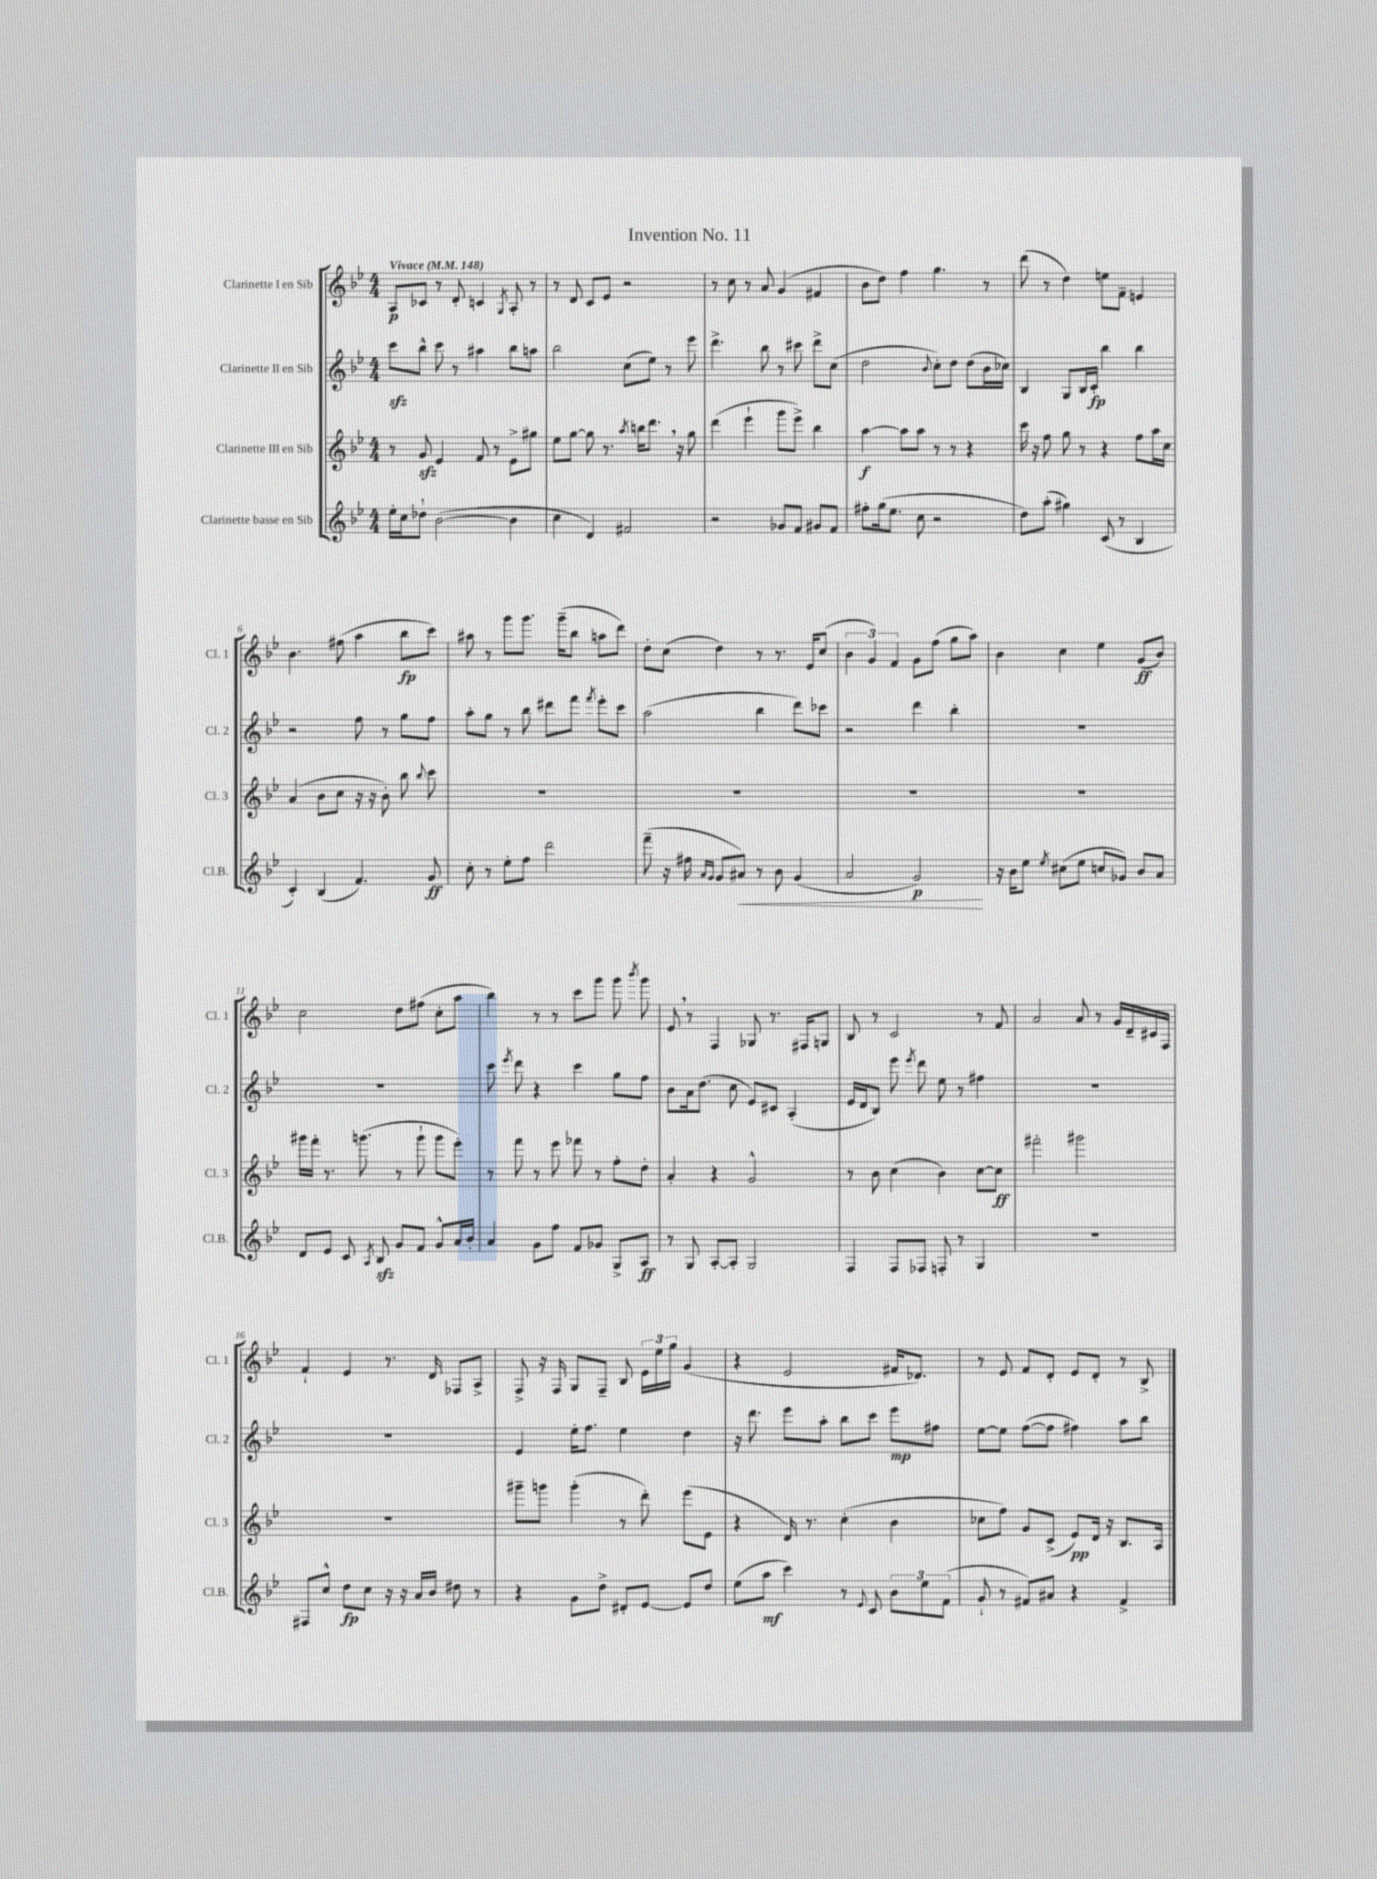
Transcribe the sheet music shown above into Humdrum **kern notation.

**kern	**dynam	**kern	**dynam	**kern	**dynam	**kern	**dynam
*part4	*part4	*part3	*part3	*part2	*part2	*part1	*part1
*staff4	*staff4	*staff3	*staff3	*staff2	*staff2	*staff1	*staff1
*I"Clarinette basse en Sib	*	*I"Clarinette III en Sib	*	*I"Clarinette II en Sib	*	*I"Clarinette I en Sib	*
*I'Cl.B.	*	*I'Cl. 3	*	*I'Cl. 2	*	*I'Cl. 1	*
*clefG2	*	*clefG2	*	*clefG2	*	*clefG2	*
*k[b-e-]	*	*k[b-e-]	*	*k[b-e-]	*	*k[b-e-]	*
*M4/4	*	*M4/4	*	*M4/4	*	*M4/4	*
*MM148	*	*MM148	*	*MM148	*	*MM148	*
=1	=1	=1	=1	=1	=1	=1	=1
!	!	!	!	!	!	!LO:TX:a:B:t=Vivace	!
16ee-'\LL	.	8r	.	8ccczz\L	.	8A/L	p
16cc\J	.	.	.	.	.	.	.
8dd-X`\J	.	8gzz/	.	8bb-^^\J	.	8c-X/J	.
([2b-\	.	4e-/	.	8ccc\	.	8r	.
.	.	.	.	8r	.	8d'/	.
.	.	8f/	.	4aa#X\	.	4cn/	.
.	.	8r	.	.	.	.	.
.	.	.	.	.	.	8qG/	.
4b-\]	.	8e-^\L	.	8bb-\L	.	8A'/	.
.	.	8gg#X\J	.	8aan\J	.	8r	.
=2	=2	=2	=2	=2	=2	=2	=2
4cc\	.	8ee-\L	.	2bb-\	.	8r	.
.	.	[8gg\J	.	.	.	8d/	.
4d/)	.	8gg\]	.	.	.	8c/L	.
.	.	8.r	.	.	.	8e-/J	.
2f#X/	.	.	.	(8cc\L	.	2r	.
.	.	8qaa/	.	.	.	.	.
.	.	16bbn\KL	.	.	.	.	.
.	.	8.ddd,\J	.	8ee-\J)	.	.	.
.	.	.	.	8r	.	.	.
.	.	16r	.	.	.	.	.
.	.	8gg\	.	8eee-\	.	.	.
=3	=3	=3	=3	=3	=3	=3	=3
2r	.	(4ddd\	.	4.ddd^\	.	8r	.
.	.	.	.	.	.	8cc\	.
.	.	4eee-`\	.	.	.	8r	.
.	.	.	.	8bb-\	.	8a/	.
8g-X/L	.	8ggg\L	.	8r	.	(4g/	.
8f/J	.	8eee-^\J)	.	8ccc#X\	.	.	.
8g#X/L	.	4bb-\	.	8ddd^\L	.	4f#X/	.
8f/J	.	.	.	(8cc\J	.	.	.
=4	=4	=4	=4	=4	=4	=4	=4
8ff#X'\L	.	[4aa\	f	2dd\	.	8b-\L	.
(16gg\k	.	.	.	.	.	8dd\J)	.
8.ee-\J	.	.	.	.	.	.	.
.	.	8aa\L]	.	.	.	4ff\	.
8cc\	.	8aa\J	.	.	.	.	.
.	.	.	.	8qqb-/	.	.	.
2r	.	8r	.	8cc'\L)	.	4.gg\	.
.	.	8r	.	8dd\J	.	.	.
.	.	4r	.	(8dd\L	.	.	.
.	.	.	.	16b-\L	.	8r	.
.	.	.	.	16cc-X\JJ)	.	.	.
=5	=5	=5	=5	=5	=5	=5	=5
8dd\L)	.	16ccc\	.	4B-/	.	(8ddd\	.
.	.	16r	.	.	.	.	.
(8aa'\J	.	8ff\	.	.	.	8r	.
4gg#X\)	.	8gg\	.	8G/L	.	4dd\)	.
.	.	8r	.	16B-/L	.	.	.
.	.	.	.	16c'/JJ	fp	.	.
(8c/	.	4r	.	4bb-\	.	8een\L	.
8r	.	.	.	.	.	8f~\J	.
4B-/	.	8ff\L	.	4bb-\	.	4en/	.
.	.	16aa\L	.	.	.	.	.
.	.	16cc\JJ	.	.	.	.	.
!!LO:LB:g=z
=6	=6	=6	=6	=6	=6	=6	=6
4c'/)	.	(4a/	.	2r	.	4.b-\	.
(4B-/	.	8b-\L	.	.	.	.	.
.	.	8cc\J	.	.	.	(8ff#X\	.
4.f/)	.	16r	.	8ff\	.	4aa\	.
.	.	16r	.	.	.	.	.
.	.	8b-'\)	.	8r	.	.	.
.	.	8bb-\	.	8gg\L	.	8bb-\L	fp
.	.	8qqbb-/	.	.	.	.	.
8g/	ff	8ccc\	.	8ff\J	.	8ccc\J)	.
=7	=7	=7	=7	=7	=7	=7	=7
8cc'\	.	1r	.	8aa'\L	.	8aa#X\	.
8r	.	.	.	8gg\J	.	8r	.
8ee-'\L	.	.	.	8r	.	8ggg\L	.
8ff\J	.	.	.	8bb-\	.	8.ggg\J	.
2ddd\	.	.	.	8ddd#X\L	.	.	.
.	.	.	.	.	.	(16ggg~\KL	.
.	.	.	.	8fff\J	.	8bb-\J	.
.	.	.	.	8qfff/	.	.	.
.	.	.	.	8eee-'\L	.	8aan\L	.
.	.	.	.	8ccc\J	.	8ddd\J)	.
=8	=8	=8	=8	=8	=8	=8	=8
(8fff~\	.	1r	.	(2aa\	.	8dd'\L	.
16r	.	.	.	.	.	(8cc\J	.
16ff#X\	.	.	.	.	.	.	.
16qqa/LL	.	.	.	.	.	.	.
16qqg/JJ	.	.	.	.	.	.	.
8g/L	.	.	.	.	.	4dd\)	.
!	!LO:HP:b	!	!	!	!	!	!
8a#X/J)	<	.	.	.	.	.	.
8r	.	.	.	4bb-\	.	8r	.
8b-\	.	.	.	.	.	8.r	.
(4g/	.	.	.	8ddd\L)	.	.	.
.	.	.	.	.	.	16e-/KL	.
.	.	.	.	8ccc-X\J	.	(8cc/J	.
=9	=9	=9	=9	=9	=9	=9	=9
2a/	.	1r	.	2r	.	6b-\	.
.	.	.	.	.	.	6g/)	.
.	.	.	.	.	.	6f/	.
2g/)	p	.	.	4ddd\	.	8g\L	.
.	.	.	.	.	.	(8ff\J	.
.	.	.	.	4bb-'\	.	8gg\L	.
.	.	.	.	.	.	8aa\J)	.
.	[	.	.	.	.	.	.
=10	=10	=10	=10	=10	=10	=10	=10
16r	.	1r	.	1r	.	4b-\	.
16b-\KL	.	.	.	.	.	.	.
8ee-\J	.	.	.	.	.	.	.
8qee-/	.	.	.	.	.	.	.
(8cc#X\L	.	.	.	.	.	4cc\	.
8ee-\J	.	.	.	.	.	.	.
8ccn/L	.	.	.	.	.	4ee-\	.
8g-X/J)	.	.	.	.	.	.	.
8b-/L	.	.	.	.	.	(8g/L	ff
8a/J	.	.	.	.	.	8b-/J)	.
!!LO:LB:g=z
=11	=11	=11	=11	=11	=11	=11	=11
8d/L	.	16ggg#X\LL	.	1r	.	2cc\	.
.	.	16fff'\JJ	.	.	.	.	.
8e-/J	.	8.r	.	.	.	.	.
8c/	.	.	.	.	.	.	.
.	.	(8.gggn\	.	.	.	.	.
8qA/	.	.	.	.	.	.	.
8B-zz/	.	.	.	.	.	.	.
8g/L	.	8r	.	.	.	8dd\L	.
8f/J	.	8ggg`\	.	.	.	(8ff#X\J	.
8g^^/L	.	8ggg\L	.	.	.	8cc'\L	.
16a/L	.	8eee-'\J)	.	.	.	8aa\J	.
16b-'/JJ	.	.	.	.	.	.	.
=12	=12	=12	=12	=12	=12	=12	=12
4a/	.	8r	.	8ccc\	.	4bb-\)	.
.	.	.	.	8qeee-/	.	.	.
.	.	8fff\	.	8ddd\	.	.	.
8g\L	.	8r	.	4r	.	8r	.
8ff\J	.	8eee-\	.	.	.	8r	.
8f/L	.	8fff-X\	.	4ccc\	.	8ccc\L	.
8g-X/J	.	8r	.	.	.	8ggg\J	.
8G^/L	.	8ff'\L	.	8gg\L	.	8ggg\	.
.	.	.	.	.	.	8qbbb-/	.
8A/J	ff	8dd'\J	.	8ff\J	.	8ggg\	.
=13	=13	=13	=13	=13	=13	=13	=13
8r	.	4a'/	.	8b-\L	.	8e-,/	.
8G/	.	.	.	16a\k	.	8r	.
.	.	.	.	(8.dd\J	.	.	.
[8A'/L	.	4r	.	.	.	4F/	.
8A'/J]	.	.	.	8cc\	.	.	.
2G/	.	2g^^/	.	8e-/L)	.	8G-X/	.
.	.	.	.	8c#X/J	.	8.r	.
.	.	.	.	(4A'/	.	.	.
.	.	.	.	.	.	16F#X/KL	.
.	.	.	.	.	.	8Gn/J	.
=14	=14	=14	=14	=14	=14	=14	=14
4F/	.	8r	.	16e-/LL	.	8B-/	.
.	.	.	.	16d/J	.	.	.
.	.	8b-\	.	8B-/J)	.	8r	.
8F/L	.	(4cc\	.	8eee-\	.	2c/	.
.	.	.	.	8qeee-/	.	.	.
8F-X/J	.	.	.	8ddd\	.	.	.
8Fn'/	.	4b-\)	.	8ee-\	.	.	.
8r	.	.	.	8r	.	.	.
4G/	.	[8cc\L	.	4ff#X\	.	8r	.
.	.	8cc\J]	ff	.	.	8f/	.
=15	=15	=15	=15	=15	=15	=15	=15
1r	.	2fff#X'\	.	1r	.	2a/	.
.	.	2ggg#X\	.	.	.	8a/	.
.	.	.	.	.	.	8r	.
.	.	.	.	.	.	16g/LL	.
.	.	.	.	.	.	16d~/	.
.	.	.	.	.	.	16c#X/	.
.	.	.	.	.	.	16F/JJ	.
!!LO:LB:g=z
=16	=16	=16	=16	=16	=16	=16	=16
8F#X/L	.	1r	.	1r	.	4f`/	.
8cc^^/J	.	.	.	.	.	.	.
8dd\L	fp	.	.	.	.	4e-/	.
8cc\J	.	.	.	.	.	.	.
16r	.	.	.	.	.	8.r	.
16r	.	.	.	.	.	.	.
16a/LL	.	.	.	.	.	.	.
16b-/JJ	.	.	.	.	.	16d/	.
8dd#X\	.	.	.	.	.	8F-X/L	.
8r	.	.	.	.	.	8A^/J	.
=17	=17	=17	=17	=17	=17	=17	=17
4r	.	8ggg#X~\L	.	4e-/	.	8F^/	.
.	.	8gggn\J	.	.	.	16r	.
.	.	.	.	.	.	16F/	.
8g\L	.	(4ggg'\	.	16ee-'\KL	.	8G/L	.
.	.	.	.	8.ff\J	.	.	.
8dd^\J	.	.	.	.	.	8F~/J	.
8d#X'/L	.	8r	.	4ee-\	.	8B-/	.
[8e-/J	.	8ddd'\)	.	.	.	24e-\LL	.
.	.	.	.	.	.	24ee-\	.
.	.	.	.	.	.	24gg\JJ	.
8e-/L]	.	(8eee-\L	.	4dd\	.	(4g/	.
8dd/J	.	8e-\J	.	.	.	.	.
=18	=18	=18	=18	=18	=18	=18	=18
(8ee-\L	.	4r	.	16r	.	4r	.
.	.	.	.	8.ddd\	.	.	.
8aa\J	mf	.	.	.	.	.	.
4ccc\)	.	16d/)	.	8eee-\L	.	2e-/	.
.	.	8.r	.	.	.	.	.
.	.	.	.	8aa'\J	.	.	.
8r	.	(4cc'\	.	8bb-\L	.	.	.
8qqe-/	.	.	.	.	.	.	.
8c/	.	.	.	8ccc\J	.	.	.
12b-\L	.	4b-\	.	8eee-\L	mp	16f#X/KL	.
.	.	.	.	.	.	8.d-X/J)	.
12ee-\	.	.	.	.	.	.	.
.	.	.	.	8ff#X\J	.	.	.
(12f\J	.	.	.	.	.	.	.
=19	=19	=19	=19	=19	=19	=19	=19
8g`/	.	8cc-X\L	.	[8ee-\L	.	8r	.
8r	.	8ff\J)	.	8ee-\J]	.	8e-/	.
8f#X/L)	.	8g/L	.	([8ff\L	.	8f/L	.
8a#X/J	.	(8c^/J	.	8ff\J]	.	8d'/J	.
4r	.	8e-/L)	pp	4ff#X\)	.	8e-/L	.
.	.	16d/Jk	.	.	.	8d'/J	.
.	.	16r	.	.	.	.	.
4f#^/	.	8.B-/L	.	8aa\L	.	8r	.
.	.	.	.	8bb-\J	.	8B-^/	.
.	.	16A/Jk	.	.	.	.	.
==	==	==	==	==	==	==	==
*-	*-	*-	*-	*-	*-	*-	*-
